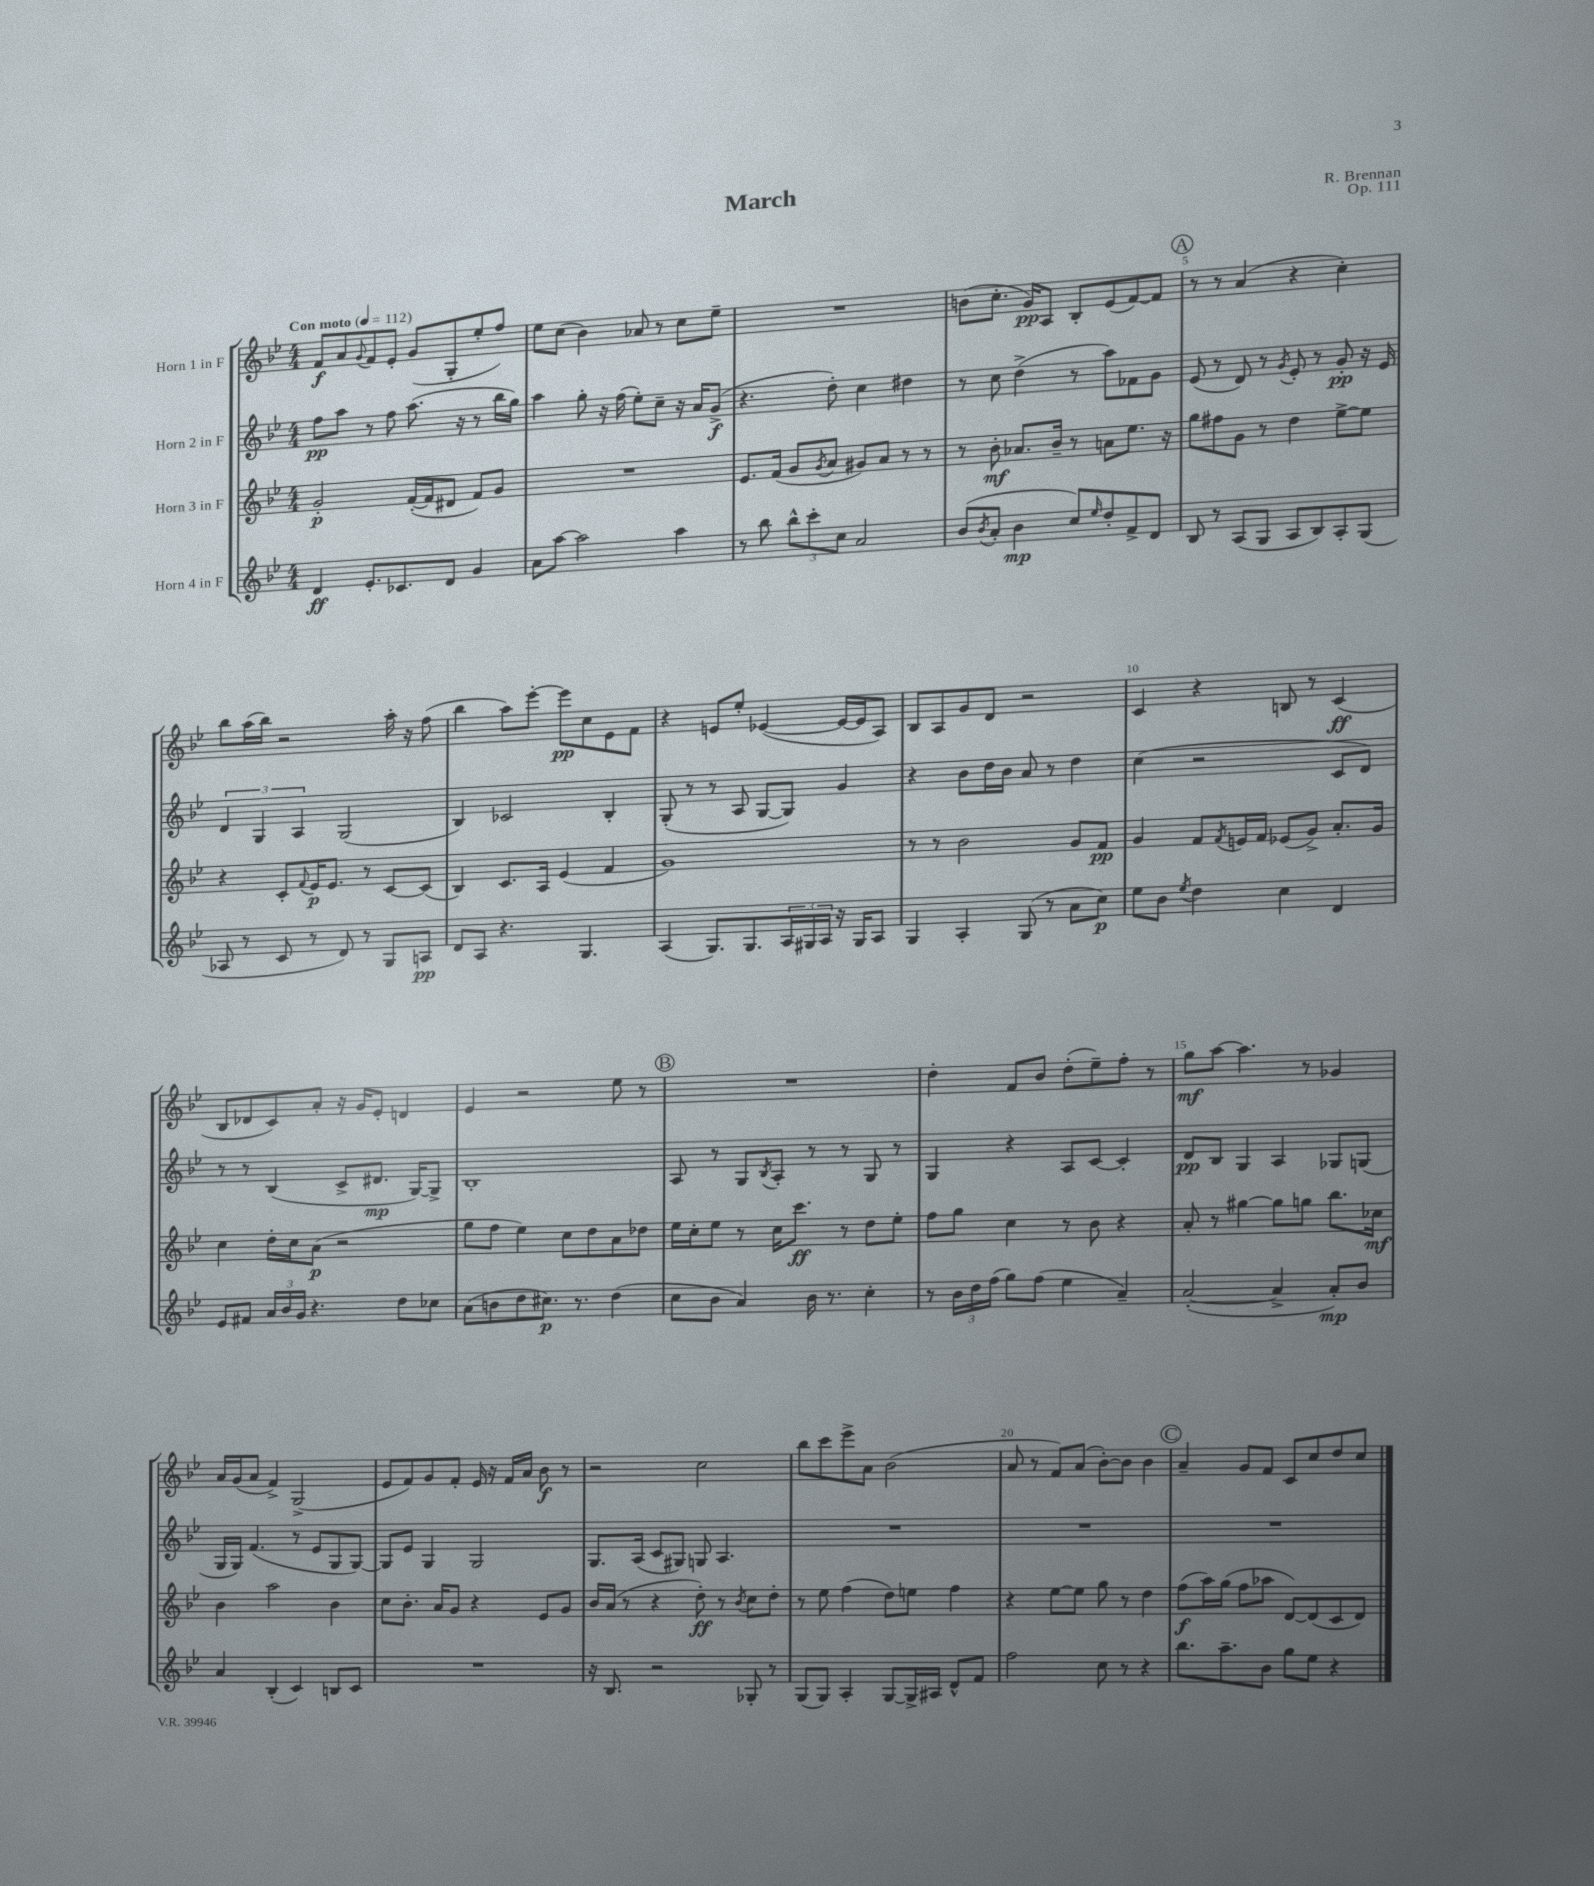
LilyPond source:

\header { title = "March" composer = "R. Brennan" opus = "Op. 111" }
<<
\new StaffGroup <<
\new Staff = "s0" \with { instrumentName = "Horn 1 in F" } {
    \clef treble \key bes \major \numericTimeSignature \time 4/4 \tempo "Con moto" 4 = 112
    f'8\f a'8 \appoggiatura { g'8 } f'8 ees'8-. g'8( g8-. ees''8-. f''8) |
    ees''8 c''8( bes'4) aes'8 r8 c''8 ees''8-- |
    R1 |
    b'8( c''8.-. g'16\pp) a8 bes8-. ees'8( f'8~) f'8 |
    \mark \markup { \circle "A" } r8 r8 a'4( r4 c''4-.) |
    bes''8 a''16( bes''16) r2 a''16-. r16 f''8( |
    bes''4 a''8) ees'''8~-. ees'''8\pp c''8 ees'8 f'8 |
    r4 e'8 ees''8-. ees'4~( ees'16~ ees'16 a8) |
    bes8 a8 g'8 d'8 r2 |
    c'4 r4 b8 r8 c'4\ff( |
    bes8 des'8 c'8) a'8-. r16 g'16 ees'8-. d'4 |
    ees'4 r2 ees''8 r8 |
    \mark \markup { \circle "B" } R1 |
    d''4-. f'8 bes'8 d''8-.( ees''8--) f''8-. r8 |
    g''8\mf a''8~ a''4. r8 ges'4 |
    a'16 g'16( a'8 f'4->) g2->( |
    ees'8 f'8) g'8 f'8-. ees'16 r16 f'16 a'16 bes'8\f r8 |
    r2 c''2 |
    bes''8 c'''8 ees'''8-> a'8 bes'2( |
    a'8 r8 f'8) a'8( bes'8~-.) bes'8 bes'4 |
    \mark \markup { \circle "C" } a'4-- g'8 f'8 c'8 c''8 d''8 c''8 \bar "|." |
}
\new Staff = "s1" \with { instrumentName = "Horn 2 in F" } {
    \clef treble \key bes \major \numericTimeSignature \time 4/4
    f''8\pp a''8 r8 f''8 a''8.( r16 r8 bes''16 g''16) |
    a''4 g''8-. r16 f''16( ees''8-.) c''8-- r16 a'16 g'8->\f( |
    r4. d''8-.) c''4 dis''4 |
    r8 c''8 d''4->( r8 a''8) fes'8 g'8 |
    \mark \markup { \circle "A" } ees'8( r8 d'8) r8 \acciaccatura { g'8 } ees'8-. r8 g'8-.\pp r16 ees'16 |
    \tuplet 3/2 { d'4 g4 a4 } g2( |
    bes4) ces'2 bes4-. |
    g8-.( r8 r8 a8 g8~ g8) g'4 |
    r4 bes'8 d''16 bes'16 a'8 r8 d''4 |
    c''4( r2 c'8 d'8) |
    r8 r8 bes4( c'8-> dis'8.\mp g16~) g8-> |
    bes1-. |
    \mark \markup { \circle "B" } a8 r8 g8 \acciaccatura { bes8 } a8-. r8 r8 g8 r8 |
    g4 r4 a8 c'8~ c'4-. |
    d'8\pp bes8 g4 a4 ges8 g8( |
    g16 g16) f'4.( r8 ees'8 g8 g8~) |
    g8 ees'8 g4 g2 |
    g8. a16( c'8 gis8) g8 a4. |
    R1 |
    R1 |
    \mark \markup { \circle "C" } R1 \bar "|." |
}
\new Staff = "s2" \with { instrumentName = "Horn 3 in F" } {
    \clef treble \key bes \major \numericTimeSignature \time 4/4
    g'2-.\p f'16~-.( f'16 dis'8 f'8) g'8 |
    R1 |
    ees'8. f'16( g'8 \acciaccatura { g'8 } a'8 gis'8) a'8 r8 r8 |
    r8 bes'8-.\mf aes'8. bes'16-- r8 a'8 ees''8. r16 |
    \mark \markup { \circle "A" } g''8 fis''8 g'8 r8 d''4 ees''8~-> ees''8 |
    r4 c'8-. \appoggiatura { f'8 } ees'16\p ees'8. r8 c'8~ c'8( |
    bes4) c'8. a16 ees'4( f'4 |
    g'1) |
    r8 r8 bes'2 g'8 f'8\pp |
    g'4 f'8 \acciaccatura { f'8 } e'16 f'16 ees'8( g'8->) a'8.-. g'16 |
    c''4 d''16-. c''16 a'8\p( r2 |
    g''8 f''8 ees''4) c''8 d''8 a'8 des''8 |
    \mark \markup { \circle "B" } ees''16 c''16-. ees''8 r8 c''16 c'''8.\ff r8 d''8 ees''8-. |
    f''8 g''8 c''4 r8 bes'8 r4 |
    a'8-. r8 gis''4~ gis''8 g''8 bes''8. ces''16\mf |
    bes'4 a''2 bes'4 |
    c''8 bes'8.-. a'16 g'8 r4 ees'8 g'8 |
    bes'16 a'16( r8 r4 d''8-.\ff) r8 \acciaccatura { bes'8 } c''8 d''8-. |
    r8 ees''8 f''4( d''8) e''8 f''4 |
    r4 ees''8~ ees''8 g''8 r8 d''4 |
    \mark \markup { \circle "C" } f''8\f( a''16) g''16( f''8 aes''8 d'8~) d'8( c'8 d'8) \bar "|." |
}
\new Staff = "s3" \with { instrumentName = "Horn 4 in F" } {
    \clef treble \key bes \major \numericTimeSignature \time 4/4
    d'4\ff ees'8.-. ces'8. d'8 g'4 |
    a'8 a''8~ a''2 a''4 |
    r8 bes''8 \tuplet 3/2 { bes''8-^ c'''8-. c''8 } a'2 |
    bes'8( \acciaccatura { bes'8 } a'8-. bes'4\mp c''8) \grace { ees''16 } d''8-. f'8-> d'8 |
    \mark \markup { \circle "A" } bes8 r8 a8( g8 a8 bes8) a8-. g8( |
    aes8 r8 c'8 r8 d'8) r8 g8 a8\pp |
    d'8 a8 r4. g4. |
    a4( g8.) g8. \tuplet 3/2 { a16 gis16 a16 } r16 gis16 a8 |
    g4 a4-. g8( r8 a'8 c''8\p) |
    ees''8 bes'8 \acciaccatura { ees''8 } d''4 c''4 d'4 |
    ees'8 fis'8 \tuplet 3/2 { a'16 bes'16 g'16 } r4. d''8 ces''8 |
    a'8( b'8 d''8 cis''8.\p) r8. d''4( |
    \mark \markup { \circle "B" } c''8 bes'8 a'4) bes'16 r8. c''4-. |
    r8 \tuplet 3/2 { bes'16 d''16 f''16( } g''8) f''8( ees''4 a'4--) |
    a'2~-.( a'4-> a'8-.\mp) bes'8 |
    a'4 bes4-.( c'4) b8 c'8 |
    R1 |
    r16 bes8. r2 ges8-. r8 |
    g8( g8) a4-. g8~ g16-> ais16 d'8-^ f'8 |
    f''2 c''8 r8 r4 |
    \mark \markup { \circle "C" } bes''8. a''8.-- bes'8 g''8 ees''8 r4 \bar "|." |
}
>>
>>
\layout { \context { \Score \override BarNumber.break-visibility = ##(#f #t #t) barNumberVisibility = #(every-nth-bar-number-visible 5) } }
